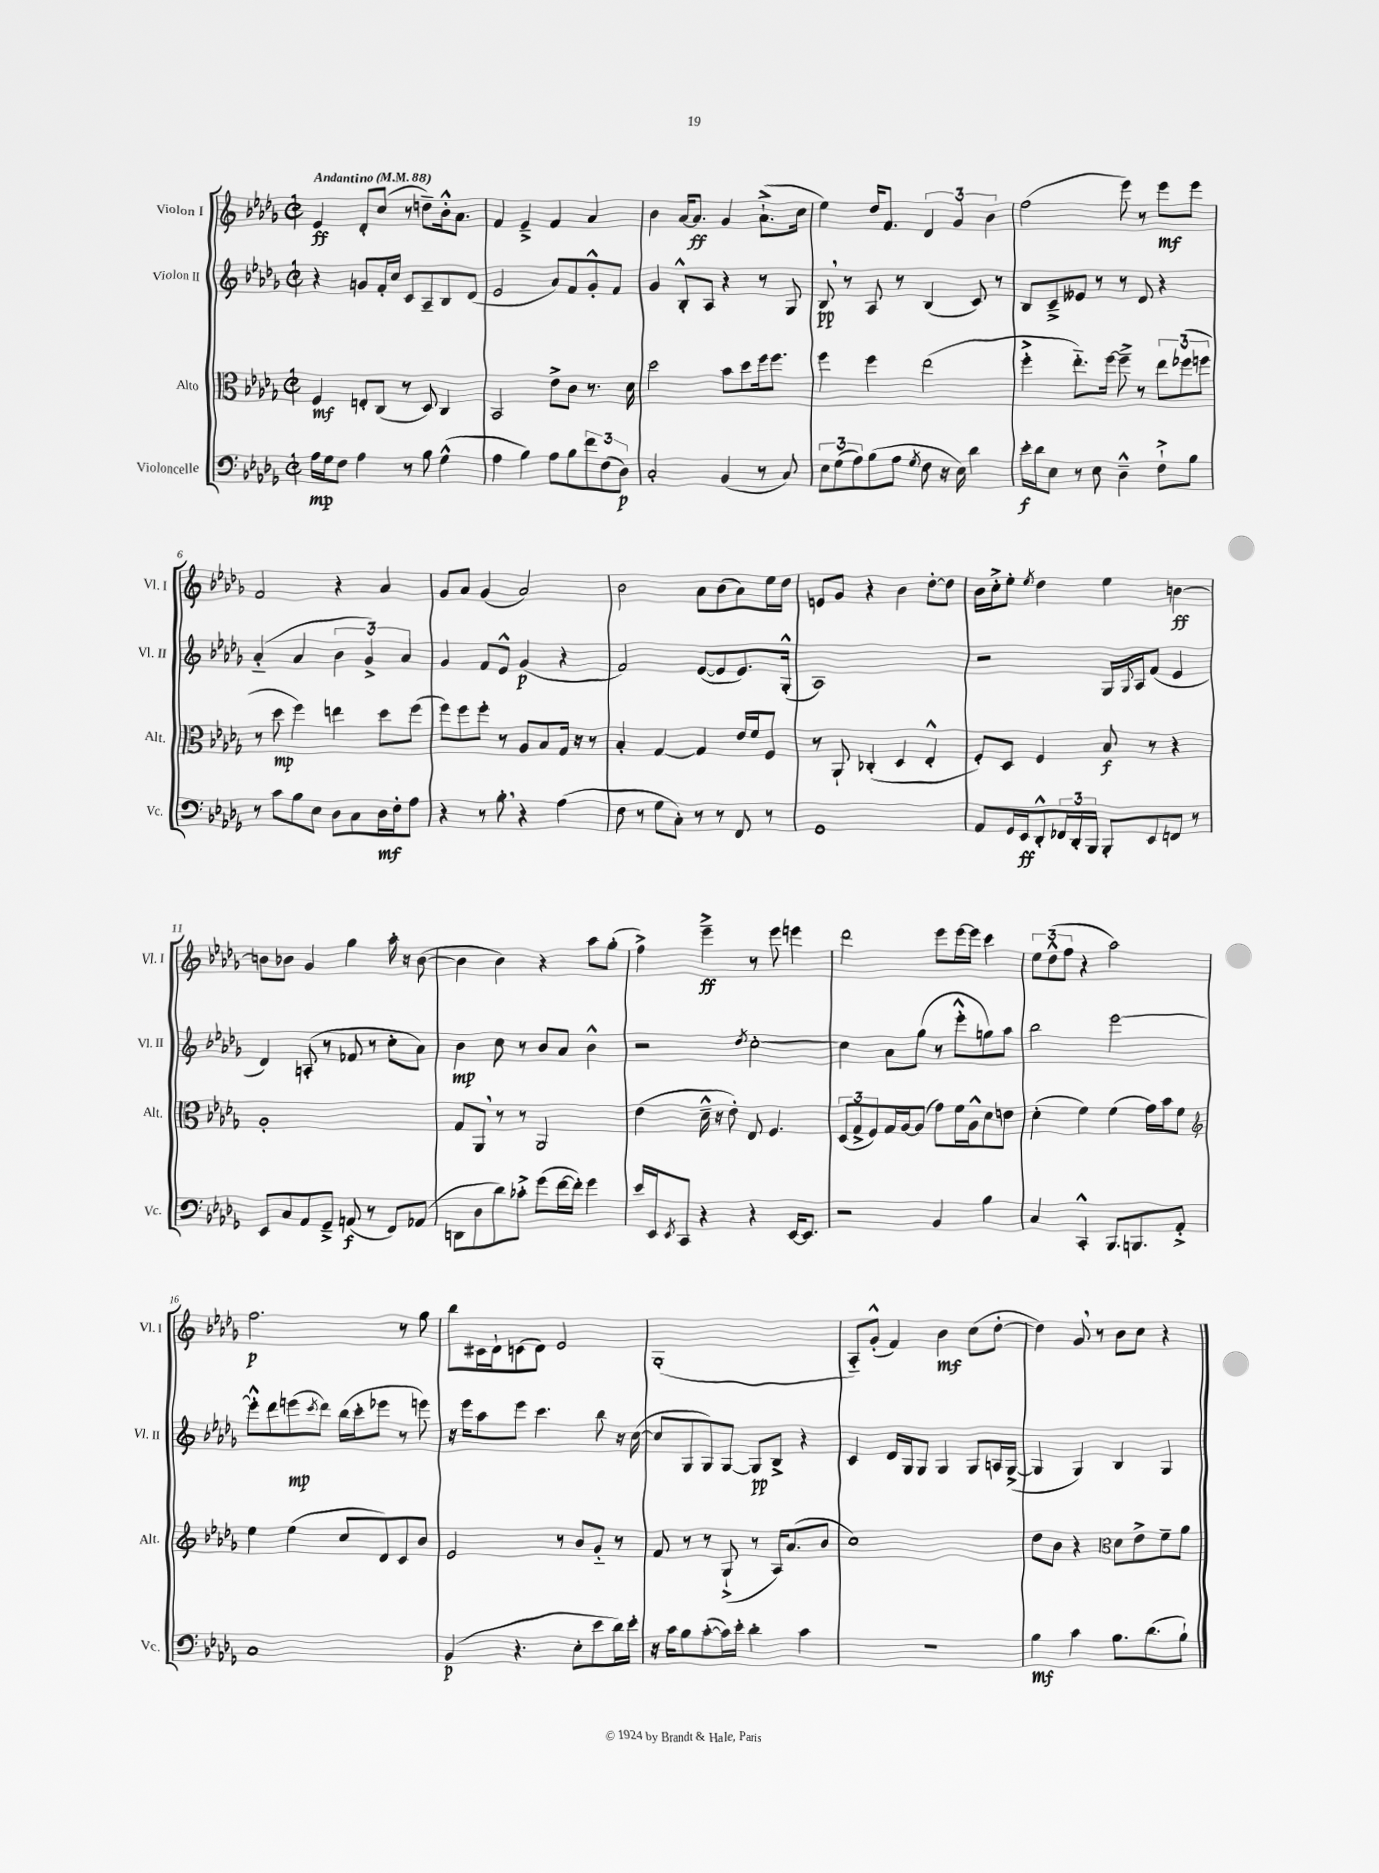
<<
\new StaffGroup <<
\new Staff = "s0" \with { instrumentName = "Violon I" shortInstrumentName = "Vl. I" } {
    \clef treble \key des \major \defaultTimeSignature \time 2/2 \tempo "Andantino" 4 = 88
    ees'4\ff des'8-. c''8( r8 d''8--) bes'16-.-^ aes'8. |
    f'4 ees'4---> f'4 aes'4 |
    bes'4 aes'16~ aes'8.\ff ges'4 aes'8.-!->( c''16 |
    ees''4) des''16 f'8. \tuplet 3/2 { des'4 ges'4 bes'4 } |
    f''2( ees'''8) r8 ees'''8\mf ees'''8 |
    f'2 r4 aes'4 |
    ges'8 aes'8 ges'4( aes'2) |
    bes'2 aes'8 bes'8( aes'8) ees''16 des''16 |
    e'8 ges'8 r4 bes'4 des''8~-. des''8 |
    bes'16 c''16-.-> ees''8-. \acciaccatura { ees''8 } des''4 ees''4 b'4~\ff |
    b'8 bes'8 ges'4 ges''4 aes''16-. r16 bes'8~( |
    bes'4 bes'4) r4 aes''8 ges''8-.( |
    f''4->) ees'''4--->\ff r8 ees'''8 e'''4 |
    des'''2 ees'''8 ees'''16~ ees'''16 c'''4 |
    \tuplet 3/2 { ees''8 des''8-^( f''8 } r4 aes''2) |
    f''2.\p r8 ges''8 |
    bes''8 cis'16 des'16-! c'8( des'8) ees'2 |
    ges1-.( |
    aes8-_) ges'8-.-^( f'4) bes'4\mf c''8( des''8~-. |
    des''4) ges'8 \breathe r8 bes'8 c''8 r4 \bar "|." |
}
\new Staff = "s1" \with { instrumentName = "Violon II" shortInstrumentName = "Vl. II" } {
    \clef treble \key des \major \defaultTimeSignature \time 2/2
    r4 g'8 f'16-. c''16 c'8 aes8-- bes8 des'8( |
    ees'2 aes'8) f'8 ges'8-.-^ f'8 |
    ges'4 bes8-.-^ aes8 r4 r8 ges8 |
    bes8\pp \breathe r8 aes8 r8 bes4( c'8) r8 |
    bes8 c'8---> eeses'8 r8 r8 des'8 r4 |
    aes'4-_( aes'4 \tuplet 3/2 { bes'4 ges'4->) aes'4 } |
    ges'4 f'8 ees'8-^ ges'4\p( r4 |
    f'2) ees'8~( ees'8 ees'8.) ges16-.-^( |
    aes1) |
    r2 ges16 \appoggiatura { ges8 } aes16 f'8( ees'4 |
    des'4) a8-.( r8 fes'8 r8 c''8-. aes'8) |
    bes'4\mp c''8 r8 bes'8 aes'8 bes'4-^ |
    r2 \acciaccatura { des''8 } c''2~-. |
    c''4 aes'8 ges''8( r8 ees'''8-.-^ g''8) aes''8 |
    bes''2 ees'''2~ |
    ees'''8-.-^ des'''8 e'''8\mp( \acciaccatura { c'''8 } des'''8) bes''16( c'''16-. ees'''8 r8 e'''8) |
    r16 ees'''16 aes''8 ees'''8 c'''4. bes''8 r16 c''16~( |
    c''8 ges8 ges8) ges8~ ges8\pp bes8-> r4 |
    c'4 des'16 ges16 ges8 ges4 ges8 a16 ges16~->( |
    ges4 ges4) bes4 ges4 \bar "|." |
}
\new Staff = "s2" \with { instrumentName = "Alto" shortInstrumentName = "Alt." } {
    \clef alto \key des \major \defaultTimeSignature \time 2/2
    f4\mf e8-. c8( r8 des8) c4 |
    bes,2 ees'8-> c'8 r8. des'16 |
    des''2 bes'8 des''8 f''16 f''8. |
    f''4 f''4 ees''2( |
    f''4-.-> ees''8.-_) f''16~ f''8---> r8 \tuplet 3/2 { ees''8 fes''8( f''8 } |
    r8 des''8\mp f''4) e''4 des''8 f''8( |
    f''8) f''8 f''8-. r8 aes8 bes8 ges16 r16 r8 |
    bes4-. ges4~ ges4 ees'16 f'16 f8 |
    r8 aes,8-! ces4-.( des4 ees4-.-^ |
    f8-.) des8 f4 bes8\f r8 r4 |
    aes1-. |
    ges8 aes,8 \breathe r8 r8 aes,2 |
    ees'4( des'16---^ r16 ees'8-.) ees8 f4. |
    \tuplet 3/2 { des8( ges8-> f8) } ges16 aes16~ aes8( ges'8) f'16 aes16-^ des'8 e'8 |
    des'4-.( f'4) f'4( ges'16) bes'16 f'8 |
    \clef treble ees''4 ees''4( c''8 des'8) c'8 bes'8 |
    ees'2 r8 bes'8 ges'8-_ r8 |
    f'8 r8 r8 ges8-!->( r8 aes16) aes'8.( bes'8 |
    c''1) |
    des''8 bes'8 r4 \clef alto des'8 ees'8-> f'8-- aes'8 \bar "|." |
}
\new Staff = "s3" \with { instrumentName = "Violoncelle" shortInstrumentName = "Vc." } {
    \clef bass \key des \major \defaultTimeSignature \time 2/2
    aes16\mp ges16 f8 aes4 r8 bes8 ges4-^( |
    aes4 bes4) aes8 bes8 \tuplet 3/2 { f'8 f8( des8\p) } |
    c2-. bes,4( r8 c8) |
    \tuplet 3/2 { ees8 ges8( aes8) } bes8( aes8 \acciaccatura { ges8 } f8 r16 ees16) des'4 |
    ees'16-.\f des'16 ees8 r8 ees8 des4---^ f8-!-> bes8 |
    r8 c'8 bes8 ees8 des8 c8 des16\mf f16-. aes8 |
    r4 r8 bes8-. \breathe r4 aes4( |
    f8 r8 ges8 c8-.) r8 r8 f,8 r8 |
    ges,1 |
    aes,8 ges,16 ees,16\ff des,8-.-^ \tuplet 3/2 { fes,16 des,16-. bes,,16 } bes,,8-. ees,8 f,8 r8 |
    ees,8 c8 aes,8 ges,8---> a,8\f( r8 f,8) aes,8( |
    d,8 des8 des'8) ces'8-.-> ges'8( f'16~ f'16-.) ges'4 |
    ees'16 ees,16 \acciaccatura { ees,8 } c,8 r4 r4 ees,16~ ees,8. |
    r2 bes,4 bes4 |
    c4 c,4-.-^ bes,,8. b,,8. aes,8-.-> |
    c1 |
    bes,4\p( r4. ees8-. ees'8 des'16) ees'16-. |
    r16 c'16 bes8 c'8~-.( c'16) ees'16-. des'4-. c'4 |
    R1 |
    bes4\mf c'4 bes8. des'8.( bes8-!) \bar "|." |
}
>>
>>
